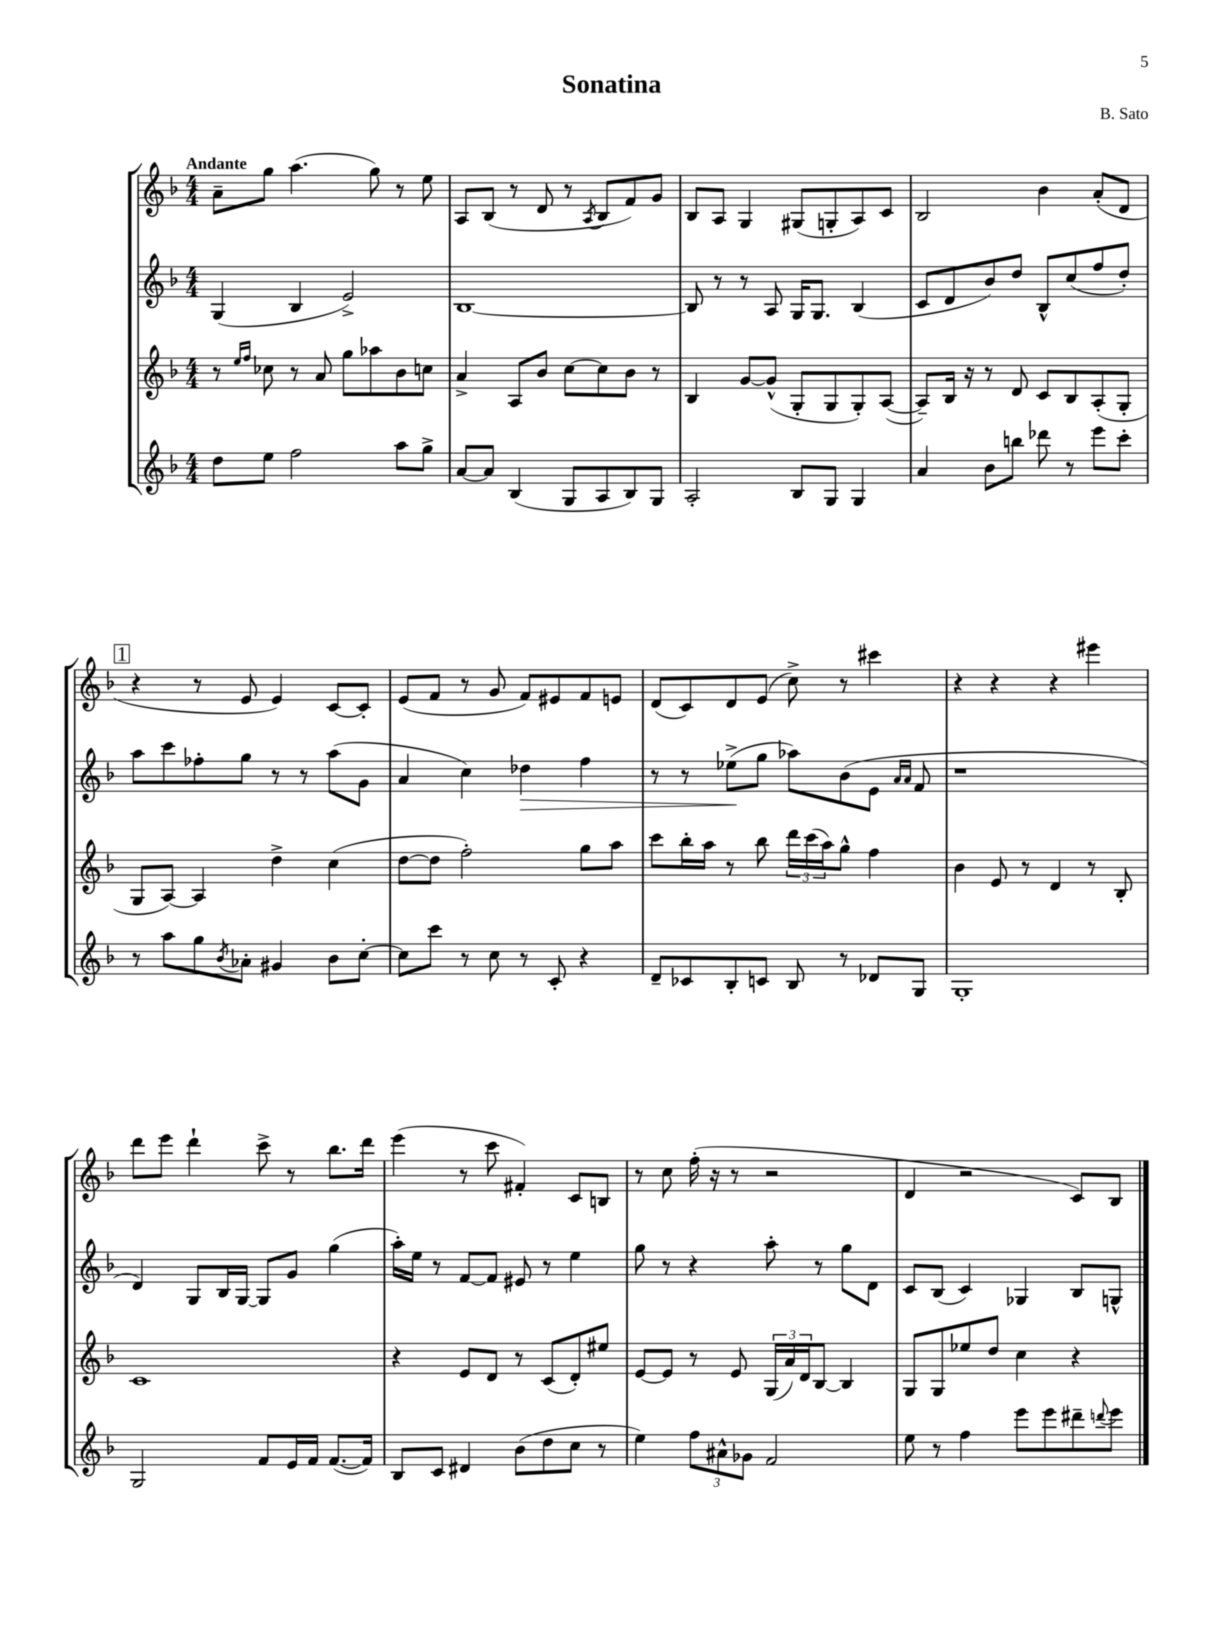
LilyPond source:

\header { title = "Sonatina" composer = "B. Sato" }
<<
\new StaffGroup <<
\new Staff = "s0" {
    \clef treble \key f \major \numericTimeSignature \time 4/4 \tempo "Andante"
    a'8-- g''8 a''4.( g''8) r8 e''8 |
    a8 bes8( r8 d'8 r8 \acciaccatura { a8 } bes8 f'8) g'8 |
    bes8 a8 g4 gis8( g8-. a8) c'8 |
    bes2 bes'4 a'8-.( d'8 |
    \mark \markup { \box "1" } r4 r8 e'8 e'4) c'8~ c'8-. |
    e'8( f'8 r8 g'8 f'8) eis'8 f'8 e'8 |
    d'8( c'8) d'8 e'8( c''8->) r8 cis'''4 |
    r4 r4 r4 eis'''4 |
    d'''8 e'''8 d'''4-! c'''8-> r8 bes''8. d'''16 |
    e'''4( r8 c'''8 fis'4-.) c'8 b8 |
    r8 c''8 f''16-.( r16 r8 r2 |
    d'4 r2 c'8) bes8 \bar "|." |
}
\new Staff = "s1" {
    \clef treble \key f \major \numericTimeSignature \time 4/4
    g4( bes4 e'2->) |
    bes1~ |
    bes8 r8 r8 a8 g16 g8. bes4( |
    c'8 d'8 bes'8) d''8 bes8-^ c''8( f''8 d''8-.) |
    \mark \markup { \box "1" } a''8 c'''8 fes''8-. g''8 r8 r8 a''8( g'8 |
    a'4 c''4) des''4\> f''4 |
    r8 r8 ees''8->\!( g''8 aes''8) bes'8( e'8 \grace { a'16 a'16 } f'8 |
    r1 |
    d'4) g8 bes16 g16~ g8 g'8 g''4( |
    a''16-.) e''16 r8 f'8~ f'8 eis'8 r8 e''4 |
    g''8 r8 r4 a''8-. r8 g''8 d'8 |
    c'8 bes8( c'4) ges4 bes8 g8-^ \bar "|." |
}
\new Staff = "s2" {
    \clef treble \key f \major \numericTimeSignature \time 4/4
    r8 \grace { e''16 f''16 } ces''8 r8 a'8 g''8 aes''8 bes'8 c''8 |
    a'4-> a8 bes'8 c''8~ c''8 bes'8 r8 |
    bes4 g'8~ g'8-^( g8-. g8 g8-.) a8~( |
    a8--) bes16 r16 r8 d'8 c'8 bes8 a8-.( g8-. |
    \mark \markup { \box "1" } g8 a8~) a4 d''4-> c''4( |
    d''8~ d''8 f''2-.) g''8 a''8 |
    c'''8 bes''16-. a''16 r8 bes''8 \tuplet 3/2 { d'''16 c'''16( a''16) } g''8-^ f''4 |
    bes'4 e'8 r8 d'4 r8 bes8-. |
    c'1 |
    r4 e'8 d'8 r8 c'8( d'8-.) eis''8 |
    e'8~ e'8 r8 e'8 \tuplet 3/2 { g16( a'16) d'16 } bes8~ bes4 |
    g8 g8 ees''8 d''8 c''4 r4 \bar "|." |
}
\new Staff = "s3" {
    \clef treble \key f \major \numericTimeSignature \time 4/4
    d''8 e''8 f''2 a''8 g''8-> |
    a'8~ a'8 bes4( g8 a8 bes8) g8 |
    a2-. bes8 g8 g4 |
    a'4 bes'8 b''8 des'''8 r8 e'''8 c'''8-. |
    \mark \markup { \box "1" } r8 a''8 g''8 \acciaccatura { bes'8 } aes'8-. gis'4 bes'8 c''8~-. |
    c''8 c'''8 r8 c''8 r8 c'8-. r4 |
    d'8-- ces'8 bes8-. c'8 bes8 r8 des'8 g8 |
    g1-. |
    g2 f'8 e'16 f'16 f'8.~( f'16) |
    bes8 c'8 dis'4 bes'8( d''8 c''8 r8 |
    e''4) \tuplet 3/2 { f''8 ais'8-^ ges'8 } f'2 |
    e''8 r8 f''4 e'''8 e'''8 dis'''8-- \appoggiatura { d'''8 } e'''8 \bar "|." |
}
>>
>>
\layout { \context { \Score \remove "Bar_number_engraver" } }
